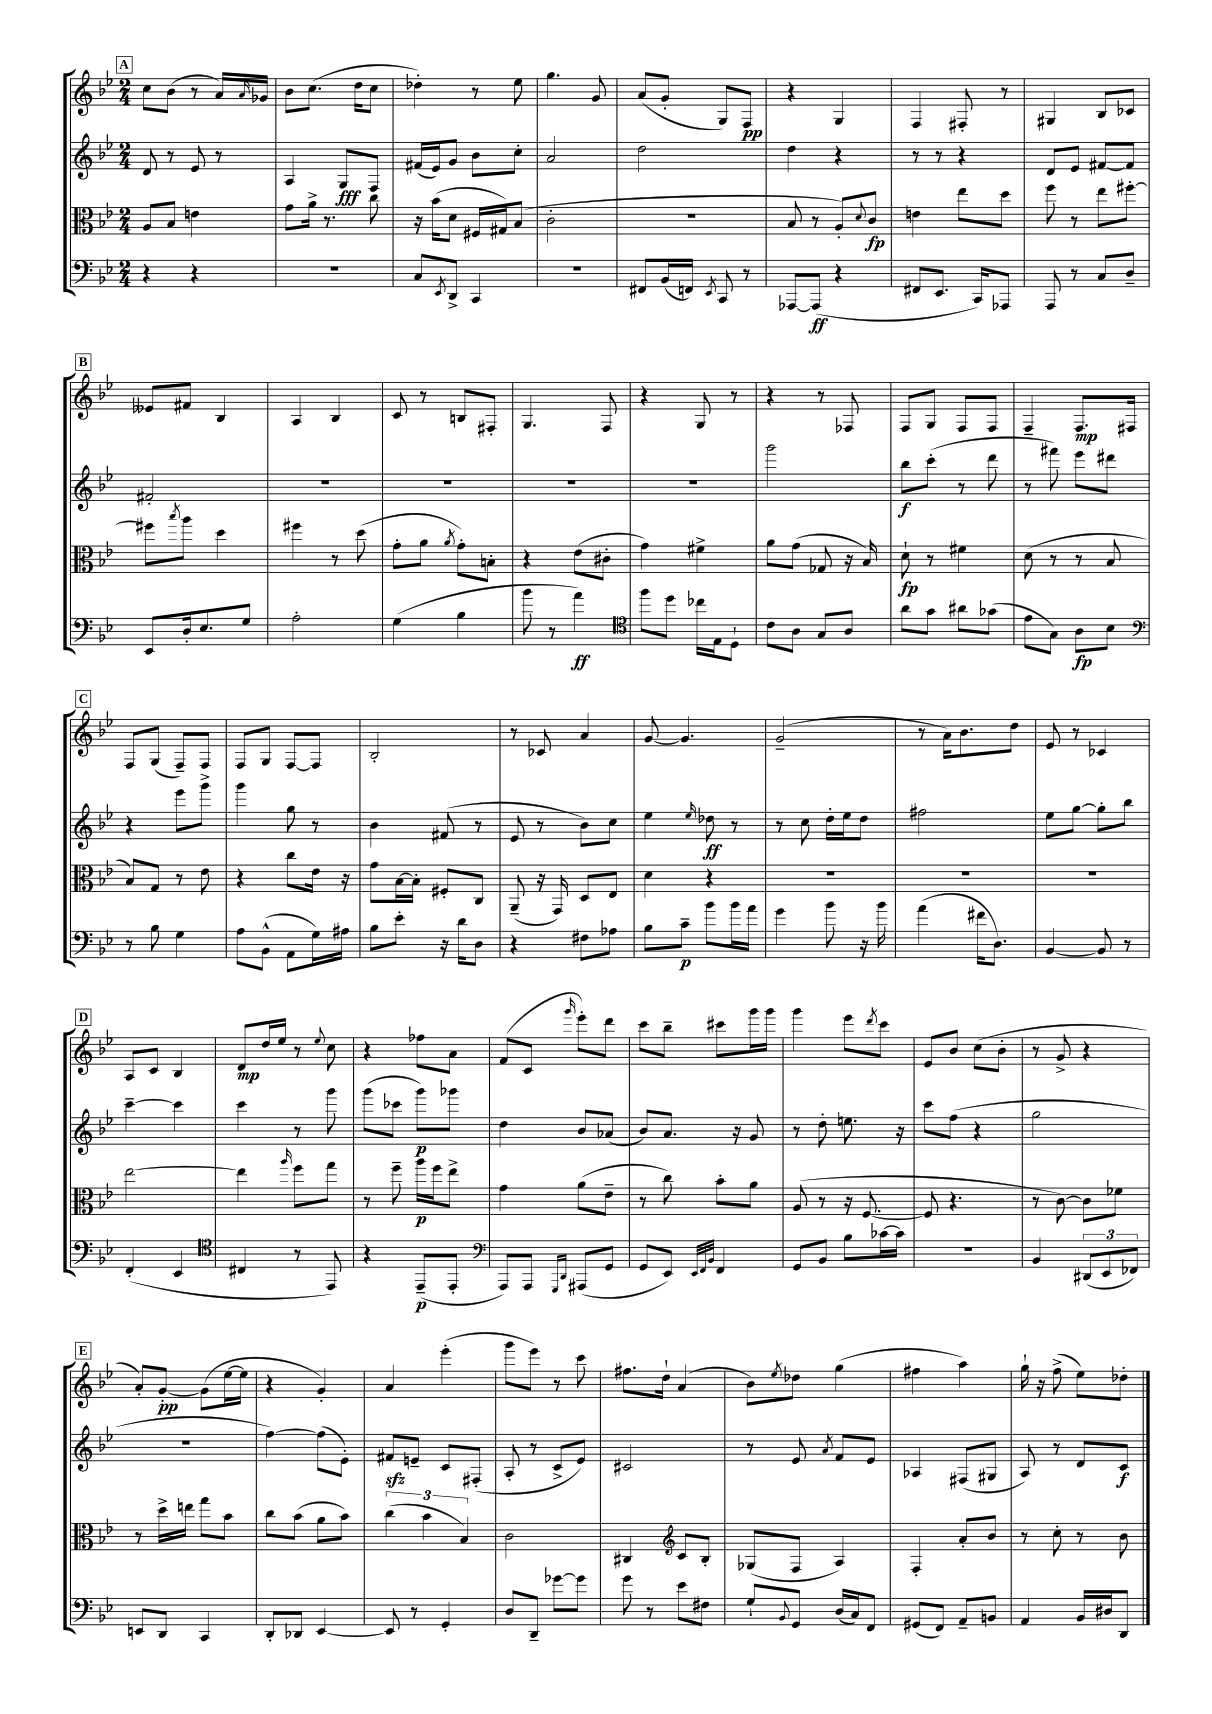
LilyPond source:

<<
\new StaffGroup <<
\new Staff = "s0" {
    \clef treble \key bes \major \numericTimeSignature \time 2/4
    \mark \markup { \box "A" } c''8 bes'8( r8 a'16) \grace { a'16 } ges'16 |
    bes'8 c''8.( d''16 c''8 |
    des''4-.) r8 ees''8 |
    g''4. g'8 |
    a'8( g'8-. g8) f8\pp |
    r4 g4 |
    f4 fis8-. r8 |
    gis4 bes8 ces'8 |
    \mark \markup { \box "B" } eeses'8 fis'8 bes4 |
    a4 bes4 |
    c'8 r8 b8 fis8-. |
    g4. f8 |
    r4 g8 r8 |
    r4 r8 fes8 |
    f8 g8 f8 f8 |
    f4-- f8.\mp fis16 |
    \mark \markup { \box "C" } f8 g8( f8--) f8 |
    f8 g8 f8~ f8 |
    bes2-. |
    r8 ces'8 a'4 |
    g'8~ g'4. |
    g'2--( |
    r8 a'16) bes'8. d''8 |
    ees'8 r8 ces'4 |
    \mark \markup { \box "D" } a8 c'8 bes4 |
    d'8\mp d''16 ees''16 r8 \appoggiatura { ees''8 } c''8 |
    r4 fes''8 a'8 |
    f'8( c'8 \grace { g'''16 } ees'''8-.) d'''8 |
    c'''8 bes''8-- cis'''8 g'''16 g'''16 |
    g'''4 ees'''8 \acciaccatura { d'''8 } c'''8 |
    ees'8 bes'8 c''8( bes'8-. |
    r8 g'8-> r4 |
    \mark \markup { \box "E" } a'8-.) g'8~-.\pp g'8( ees''16~ ees''16 |
    r4 g'4-.) |
    a'4 ees'''4-.( |
    g'''8 ees'''8) r8 c'''8 |
    fis''8. d''16-! a'4( |
    bes'8) \acciaccatura { ees''8 } des''8 g''4( |
    fis''4 a''4) |
    g''16-! r16 f''8->( ees''8) des''8-. \bar "|." |
}
\new Staff = "s1" {
    \clef treble \key bes \major \numericTimeSignature \time 2/4
    \mark \markup { \box "A" } d'8 r8 ees'8 r8 |
    a4 g8\fff f8 |
    fis'16( ees'16) g'8 bes'8 c''8-. |
    a'2 |
    d''2 |
    d''4 r4 |
    r8 r8 r4 |
    d'8 ees'8 fis'8~ fis'8 |
    \mark \markup { \box "B" } fis'2-. |
    R2 |
    R2 |
    R2 |
    R2 |
    g'''2 |
    bes''8\f c'''8-.( r8 d'''8 |
    r8 fis'''8) ees'''8 dis'''8 |
    \mark \markup { \box "C" } r4 ees'''8 g'''8-> |
    g'''4 g''8 r8 |
    bes'4 fis'8( r8 |
    ees'8 r8 bes'8) c''8 |
    ees''4 \grace { ees''16 } des''8\ff r8 |
    r8 c''8 d''16-. ees''16 d''8 |
    fis''2 |
    ees''8 g''8~ g''8-. bes''8 |
    \mark \markup { \box "D" } c'''4~-- c'''4 |
    c'''4 r8 g'''8 |
    g'''8( ces'''8 g'''8\p) ges'''8 |
    d''4 bes'8 aes'8( |
    bes'8) a'8. r16 g'8 |
    r8 d''8-. e''8. r16 |
    c'''8 f''8( r4 |
    g''2 |
    \mark \markup { \box "E" } r2 |
    f''4~) f''8( ees'8-.) |
    fis'8\sfz e'8-- c'8 fis8-.( |
    a8-. r8 c'8-> ees'8) |
    cis'2 |
    r8 ees'8 \acciaccatura { a'8 } f'8 ees'8 |
    aes4 fis8( gis8 |
    a8) r8 d'8 c'8\f \bar "|." |
}
\new Staff = "s2" {
    \clef alto \key bes \major \numericTimeSignature \time 2/4
    \mark \markup { \box "A" } a8 bes8 e'4 |
    g'8 a'16-> r8. c''8 |
    r16 bes'16( d'8 fis16 gis16) bes8( |
    c'2-. |
    r2 |
    bes8 r8 a8-.) \appoggiatura { d'8 } c'8\fp |
    e'4 ees''8 d''8 |
    f''8 r8 ees''8 fis''8~-. |
    \mark \markup { \box "B" } fis''8 \acciaccatura { bes''8 } a''8 d''4 |
    fis''4 r8 d''8( |
    g'8-. a'8 \acciaccatura { a'8 } g'8-.) b8-. |
    r4 ees'8( cis'8-. |
    g'4) fis'4-> |
    a'8 g'8( ges8 r16 bes16) |
    d'8-!\fp r8 fis'4 |
    d'8( r8 r8 bes8 |
    \mark \markup { \box "C" } bes8) g8 r8 ees'8 |
    r4 c''8 ees'16 r16 |
    g'8 bes16~ bes16-. fis8-. c8 |
    a,8--( r16 g,16) d8 ees8 |
    d'4 r4 |
    R2 |
    R2 |
    R2 |
    \mark \markup { \box "D" } ees''2~ |
    ees''4 \grace { a''16 } f''8 g''8 |
    r8 f''8-- a''16\p f''16 ees''8-> |
    g'4 a'8( ees'8-- |
    r8 c''8) bes'8-. a'8 |
    a8( r8 r16 f8.~ |
    f8 r4. |
    r8 c'8~) c'8 fes'8 |
    \mark \markup { \box "E" } r8 d''16-> e''16 g''8 bes'8 |
    c''8 bes'8( a'8 bes'8) |
    \tuplet 3/2 { c''4( bes'4 bes4) } |
    c'2 |
    cis4 \clef treble c'8 bes8-. |
    ges8( f8 a4) |
    f4-. a'8-. bes'8 |
    r8 c''8-. r8 bes'8 \bar "|." |
}
\new Staff = "s3" {
    \clef bass \key bes \major \numericTimeSignature \time 2/4
    \mark \markup { \box "A" } r4 r4 |
    r2 |
    c8 \acciaccatura { ees,8 } d,8-> c,4 |
    R2 |
    fis,8 bes,16( f,16) \acciaccatura { ees,8 } c,8 r8 |
    aes,,8~ aes,,8\ff( r4 |
    fis,8 ees,8. c,16) aes,,8 |
    a,,8 r8 c8 d8-- |
    \mark \markup { \box "B" } ees,8 d16-. ees8. g8 |
    a2-. |
    g4( bes4 |
    bes'8 r8 a'4\ff) |
    \clef tenor f''8 d''8 ces''16 ees16 d8-! |
    c'8 a8 g8 a8 |
    a'8 g'8 ais'8 ges'8( |
    ees'8 g8) a8\fp bes8 |
    \mark \markup { \box "C" } \clef bass r8 bes8 g4 |
    a8 bes,8-^( a,8 g16) ais16 |
    bes8 ees'8-. r16 d'16 d8 |
    r4 fis8 aes8 |
    bes8 c'8--\p bes'8 bes'16 a'16 |
    g'4 bes'8 r16 bes'16 |
    a'4( fis'16 d8.) |
    bes,4~ bes,8 r8 |
    \mark \markup { \box "D" } f,4-.( ees,4 |
    \clef tenor cis4 r8 ees,8) |
    r4 ees,8--\p( ees,8-. |
    \clef bass a,,8) a,,8 \grace { g,,16 d,16 } ais,,8( g,8 |
    g,8 ees,8) \grace { ees,32 f,32 bes,32 } f,4 |
    g,8 bes,8 bes8 ces'16~ ces'16 |
    R2 |
    bes,4 \tuplet 3/2 { dis,8( ees,8 fes,8) } |
    \mark \markup { \box "E" } e,8 d,8 c,4 |
    d,8-. des,8 ees,4~ |
    ees,8 r8 g,4-. |
    d8 d,8-- ges'8~ ges'8 |
    g'8 r8 ees'8 fis8 |
    g8-! \appoggiatura { bes,8 } g,8 d16( c16) f,8 |
    gis,8( f,8) a,8-- b,8 |
    a,4 bes,16 dis16 d,8 \bar "|." |
}
>>
>>
